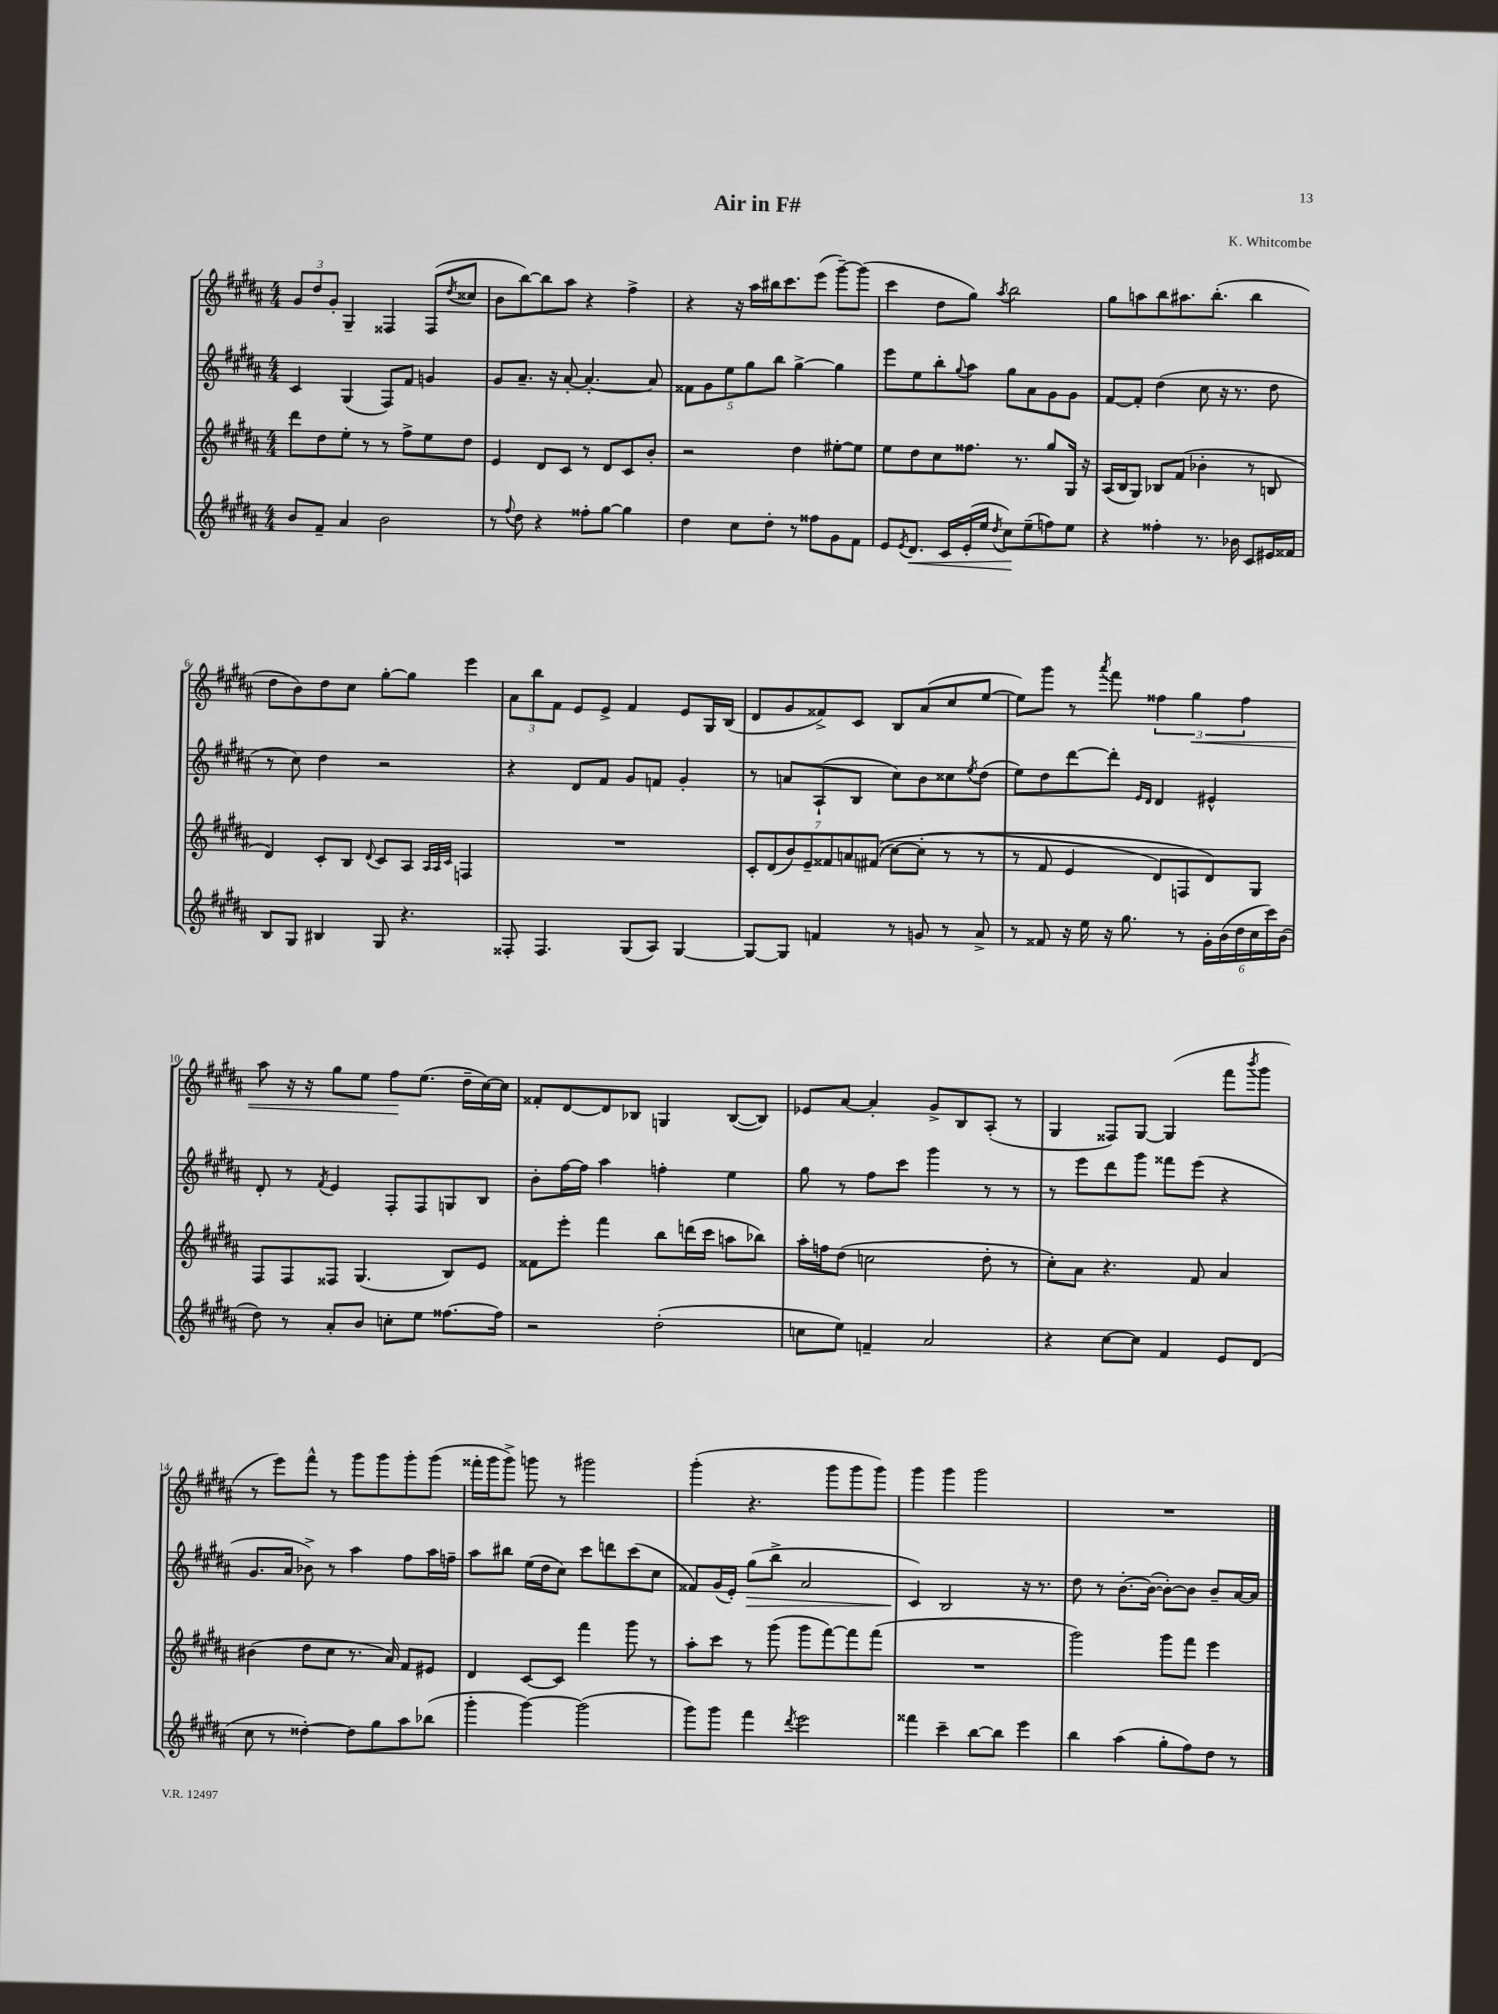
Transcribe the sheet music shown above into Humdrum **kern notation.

**kern	**kern	**kern	**kern
*staff4	*staff3	*staff2	*staff1
*clefG2	*clefG2	*clefG2	*clefG2
*k[f#c#g#d#a#]	*k[f#c#g#d#a#]	*k[f#c#g#d#a#]	*k[f#c#g#d#a#]
*M4/4	*M4/4	*M4/4	*M4/4
8b	8ddd#	4c#	12g#
.	.	.	12dd#
8f#~	8dd#	.	.
.	.	.	12g#'
4a#	8ee'	(4G#	4G#~
.	8r	.	.
2b	8r	8F#)	4F##
.	8ff#^	8f#	.
.	8ee	4g	(8F##
.	.	.	8qdd#
.	8dd#	.	8cc##
=	=	=	=
8r	4e	8g#	8b
8qqff#	.	.	.
8dd#	.	8.a#~	[8bb)
4r	8d#	.	8bb]
.	.	16r	.
.	8c#	[8a#'	8aa#
8ff##'	8r	4.a#'_	4r
[8gg#	8d#	.	.
4gg#]	8c#	.	4ff#^
.	8b'	8a#]	.
=	=	=	=
4dd#	2r	10f##	4r
.	.	10g#	.
.	.	10ee	.
8cc#	.	.	16r
.	.	10gg#	.
.	.	.	16aa#
8dd#'	.	.	16bb#
.	.	10bb	.
.	.	.	8.ccc#
8r	4dd#	[4gg#^	.
8ff##	.	.	(8eee
8g#	[8ee#'	4gg#]	[8ggg#~)
8f#	8ee#]	.	(8ggg#]
=	=	=	=
8e	8ee	8eee	4ccc#
8qe	.	.	.
8.d#	8dd#	8ee	.
.	8cc#	8bb'	8dd#
16c#	.	.	.
.	.	8qqgg#	.
(16e'	8.ff##	8aa#	8gg#)
16ee	.	.	.
8qdd#	.	.	8qaa#
8cc#)	.	8gg#	2bb
.	8.r	.	.
(8ee~	.	8a#	.
8ff)	8gg#	8g#	.
8ee	16G#	8g#	.
.	16r	.	.
=	=	=	=
4r	(16A#	[8f#	8gg#
.	16B	.	.
.	8G#)	8f#']	8aa
4ff##'	8B-	(4dd#	8bb
.	(8f#	.	8.aa#
8.r	4b-'	8cc#	.
.	.	.	(8.bb'
.	.	16r	.
16b-	.	8.r	.
8c#	8r	.	4bb
16e#	8B	8dd#	.
16f##	.	.	.
=	=	=	=
8B	4d#)	8r	8dd#
8G#	.	8cc#)	8b)
4B#	8c#'	4dd#	8dd#
.	8B	.	8cc#
.	8qqd#	.	.
8G#	8c#	2r	[8gg#'
4.r	8A#	.	8gg#]
.	32qqA#	.	.
.	32qqA#	.	.
.	32qqc#	.	.
.	4F	.	4eee
=	=	=	=
8F##'	1r	4r	12a#
.	.	.	12bb
4.F##	.	.	.
.	.	.	12f#
.	.	8d#	8e
.	.	8f#	8e^
(8G#	.	8g#	4f#
8A#)	.	8f	.
[4G#	.	4g#'	8e
.	.	.	16G#
.	.	.	(16B
=	=	=	=
8G#_	14c#'	8r	8d#
.	(14d#	.	.
8G#]	.	8a	8g#
.	14b)	.	.
.	14e~	.	.
4f	.	(8A#`	8f##^)
.	14f##	.	.
.	14a	.	.
.	.	8B	8c#
.	&((14f#	.	.
8r	[8cc#)	8cc#)	8B
8g	(8cc#']	8b	(8a#
8r	8r	8cc##	8cc#
.	.	8qee	.
8a#^	8r	(8dd#	[8ee
=	=	=	=
8r	8r	8ee)	8ee])
8f##	8f#	8dd#	8ggg#
16r	4e	[8ddd#	8r
16ee	.	.	.
.	.	.	8qaaa#
16r	.	8ddd#']	8fff#
8.gg#	.	.	.
.	.	16qqe	.
.	.	16qqd#	.
.	8d#)	4d#	6ff##
8r	8F	.	.
.	.	.	6gg#
24g#'	8d#&)	4e#^^	.
(24b	.	.	.
24dd#	.	.	6ff##
24cc#	8G#	.	.
24ccc#)	.	.	.
(24b	.	.	.
=	=	=	=
8dd#)	8F#	8d#'	8aa#
8r	8F#	8r	16r
.	.	.	16r
.	.	8qf#	.
8a#'	8F##	4e	8gg#
8b	(4.G#	.	8ee
8cc'	.	8F#'	8ff#
8ee	.	8F#	(8.ee
[8.ff##	8B)	8G	.
.	.	.	16dd#~
.	8e	8B	[16cc#)
16ff##]	.	.	16cc#]
=	=	=	=
2r	8f##	8b'	8f##'
.	8eee'	[16ff#	[8d#
.	.	16ff#]	.
.	4fff#	4aa#	8d#]
.	.	.	8B-
(2dd#'	8bb	4ff'	4G
.	(16ddd	.	.
.	16ccc#	.	.
.	8aa	4ee	([8B-
.	8bb-)	.	8B-])
=	=	=	=
8cc	16aa#'	8gg#	8e-
.	16ff	.	.
8ee)	(8dd#	8r	[8a#
4f~	2cc	8ff#	4a#']
.	.	8ccc#	.
2a#	.	4ggg#	8g#^
.	.	.	8B
.	8dd#'	8r	(8A#'
.	8r	8r	8r
=	=	=	=
4r	8cc#')	8r	4G#
.	8a#	8eee	.
[8cc#	4.r	8ddd#	8F##)
8cc#]	.	8ggg#	[8G#
4f#	.	8fff##	(4G#]
.	8f#	(8eee	.
8e	4a#	4r	8fff#
.	.	.	8qbbb
(8d#	.	.	8ggg#
=	=	=	=
8cc#	(4b#	8.g#	8r
8r	.	.	8eee)
.	.	16a#	.
[4dd##')	8dd#	8b-^)	8fff#^^
.	8cc#	8r	8r
8dd##]	8.r	4aa#	8ggg#
8gg#	.	.	8ggg#
.	16a#)	.	.
8aa#	8f#	8ff#	8ggg#'
(8bb-	8e#	16aa#	(8ggg#
.	.	16ff~	.
=	=	=	=
4ggg#'	4d#	8aa#	16fff##'
.	.	.	16ggg#
.	.	8bb#	8ggg#^)
[4ggg#)	[8c#	(16ee	8ggg
.	.	16dd#	.
.	8c#]	8cc#)	8r
(2ggg#]	4fff#	8ccc#	2ggg#
.	.	8ddd	.
.	8ggg#	(8ccc#	.
.	8r	8cc#	.
=	=	=	=
8ggg#)	8aa#'	8f##)	(4ggg#'
8ggg#	8ccc#	(16g#	.
.	.	16e')	.
4fff#	8r	(8gg#	4.r
.	(8ggg#	8bb^	.
8qddd#	.	.	.
2eee	8ggg#	2a#	.
.	[8fff#)	.	8ggg#
.	8fff#]	.	8ggg#
.	(8fff#	.	8ggg#)
=	=	=	=
4fff##	1r	4c#)	4ggg#
4ccc#~	.	2B	4ggg#
[8bb	.	.	2ggg#
8bb]	.	.	.
4eee	.	16r	.
.	.	8.r	.
=	=	=	=
4bb	2ggg#)	8dd#	1r
.	.	8r	.
(4aa#	.	[8.b'	.
.	.	(16b_	.
8gg#'	8ggg#	8b'_)	.
8ff#)	8fff#	8b]	.
8dd#	4eee	8b~	.
8r	.	[16a#	.
.	.	16a#]	.
==	==	==	==
*-	*-	*-	*-
